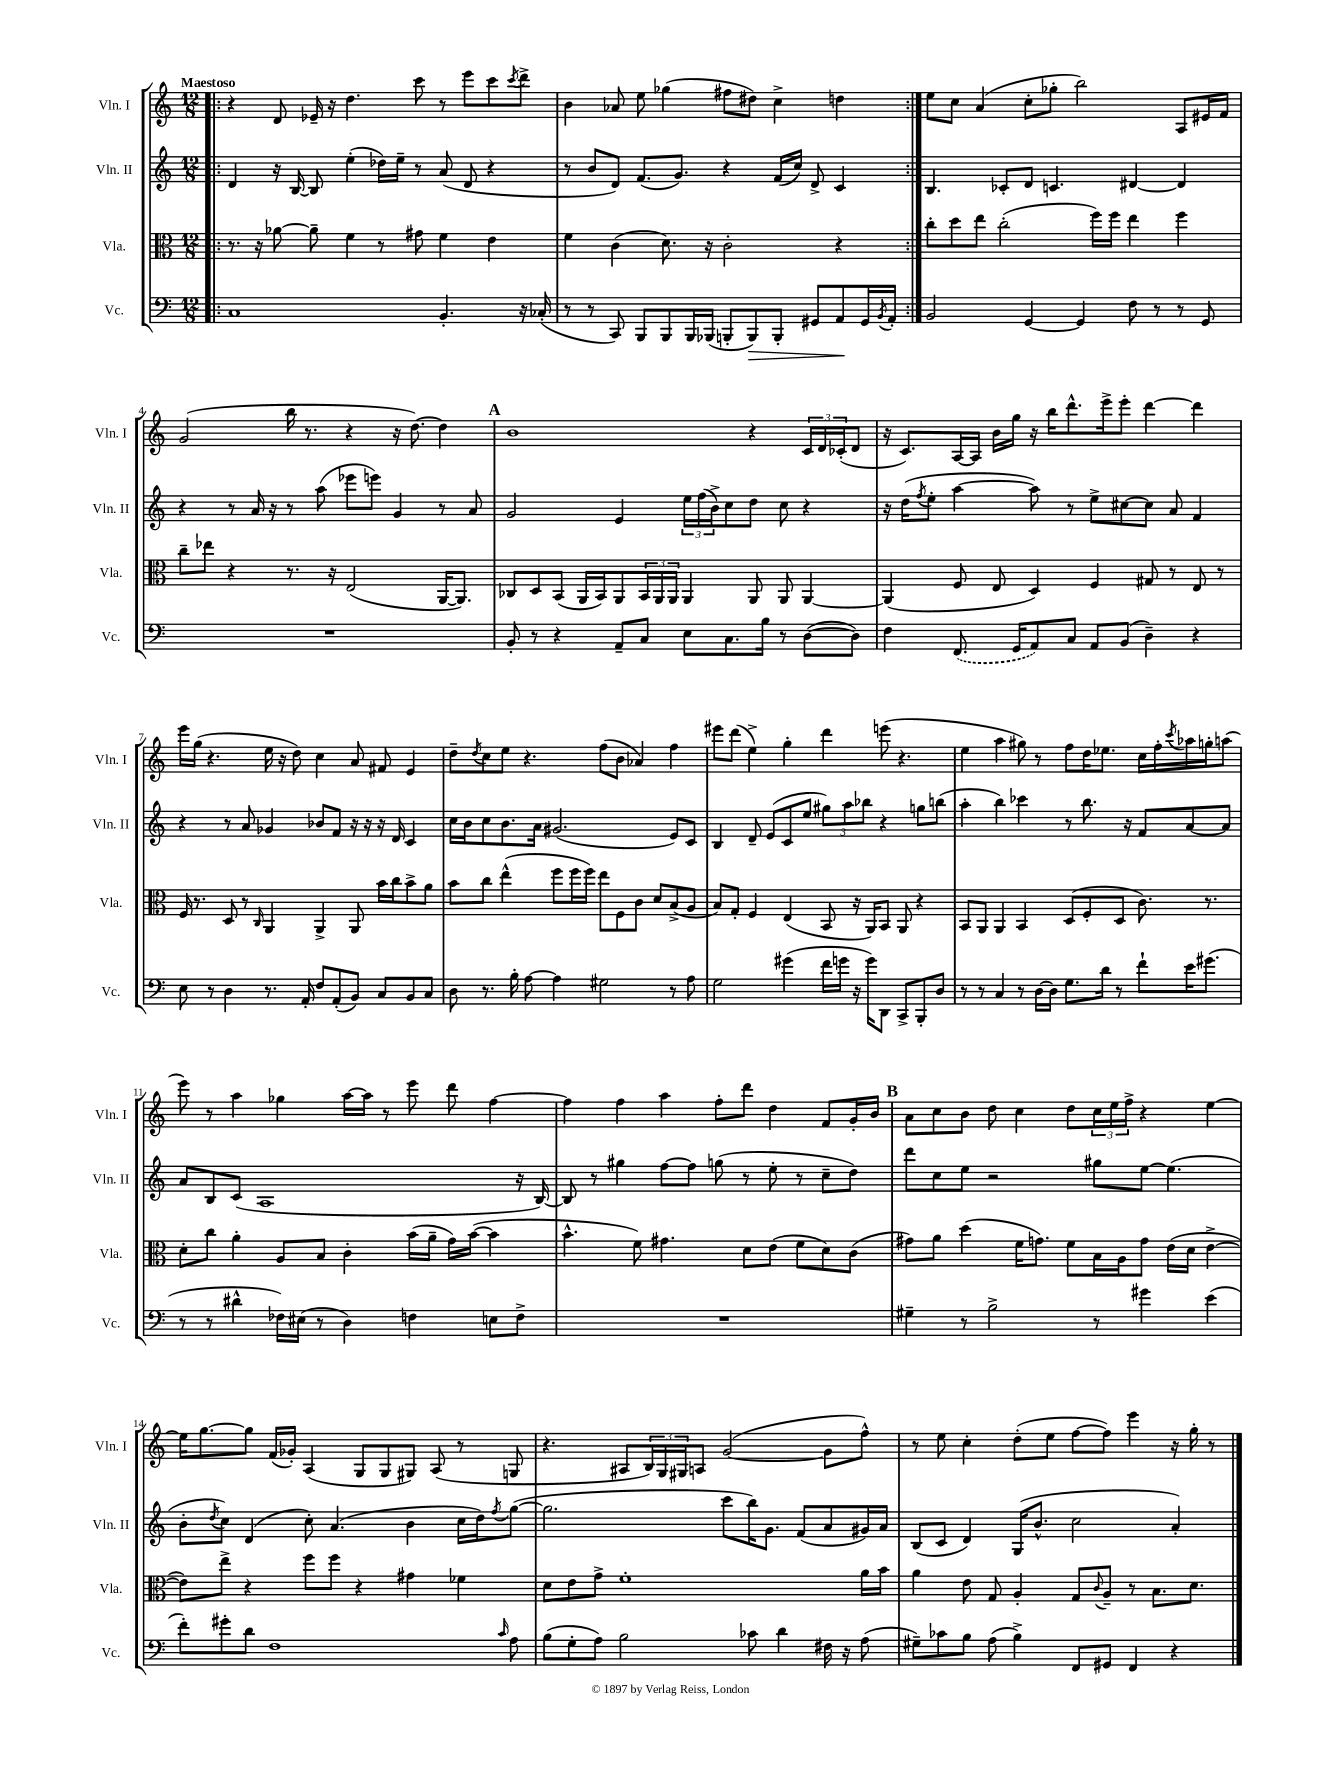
<<
\new StaffGroup <<
\new Staff = "s0" \with { instrumentName = "Vln. I" shortInstrumentName = "Vln. I" } {
    \clef treble \key c \major \numericTimeSignature \time 12/8 \tempo "Maestoso"
    \repeat volta 2 { \bar ".|:" r4 d'8 ees'16-- r16 d''4. c'''8 r8 e'''8 c'''8 \acciaccatura { c'''8 } d'''8-> |
    b'4 aes'8 e''8 ges''4( fis''8 dis''8) c''4-> d''4 | }
    e''8 c''8 a'4( c''8-. ges''8-. b''2) a8 eis'16 f'16 |
    g'2( b''16 r8. r4 r16 d''8.~) d''4 |
    \mark \markup { \bold "A" } b'1 r4 \tuplet 3/2 { c'16 d'16 ces'16-.( } d'8 |
    r16 c'8.) a16~ a16 b'16 g''16 r16 b''16 d'''8.-^ e'''16-> e'''8-. d'''4~ d'''4 |
    e'''16 g''16( r4. e''16 r16 d''8) c''4 a'8 fis'8 e'4 |
    d''8-- \acciaccatura { d''8 } c''8 e''8 r4. f''8( b'8 aes'4) f''4 |
    eis'''8 d'''8( e''4->) g''4-. d'''4 e'''8( r4. |
    e''4 a''4 gis''8) r8 f''8 d''16 ees''8. c''16 f''16-. \acciaccatura { c'''8 } aes''16 g''16-. a''8( |
    e'''8) r8 a''4 ges''4 a''16~ a''16 r8 e'''8 d'''8 f''4~ |
    f''4 f''4 a''4 f''8-. d'''8 d''4 f'8 g'16-. b'16 |
    \mark \markup { \bold "B" } a'8 c''8 b'8 d''8 c''4 d''8 \tuplet 3/2 { c''16 e''16 f''16-> } r4 e''4~ |
    e''16 g''8.~ g''8 f'16( ges'16-.) a4( g8 g8 gis8) a8( r8 g8 |
    r4. ais8 \tuplet 3/2 { b16) g16 gis16 } a8 g'2~( g'8 f''8-^) |
    r8 e''8 c''4-. d''8-.( e''8 f''8~ f''8) e'''4 r16 g''16-. r8 \bar "|." |
}
\new Staff = "s1" \with { instrumentName = "Vln. II" shortInstrumentName = "Vln. II" } {
    \clef treble \key c \major \numericTimeSignature \time 12/8
    \repeat volta 2 { \bar ".|:" d'4 r16 b16~ b8 e''4-.( des''16) e''16-- r8 a'8( d'8 r4 |
    r8 b'8 d'8) f'8.( g'8.) r4 f'16( c''16) d'8-> c'4 | }
    b4. ces'8-. d'8 c'4. dis'4~ dis'4 |
    r4 r8 a'16 r16 r8 a''8( ees'''8 e'''8) g'4 r8 a'8 |
    \mark \markup { \bold "A" } g'2 e'4 \tuplet 3/2 { e''16 f''16( b'16->) } c''8 d''8 c''8 r4 |
    r16 d''16( \acciaccatura { f''8 } e''8-. a''4~ a''8) r8 e''8-> cis''8~ cis''8 a'8 f'4 |
    r4 r8 a'8 ges'4 bes'8 f'8 r16 r16 r16 d'16 c'4 |
    c''16 b'16 c''8 b'8. a'16 gis'2.( e'8) c'8 |
    b4 d'8-- e'8( c'8 e''8 \tuplet 3/2 { gis''8) a''8 bes''8 } r4 g''8 b''8( |
    a''4-. b''4) ces'''4 r8 b''8. r16 f'8 a'8~ a'8 |
    a'8 b8 c'8( a1 r16 b16~) |
    b8 r8 gis''4 f''8~ f''8 g''8( r8 e''8-. r8 c''8-- d''8) |
    \mark \markup { \bold "B" } d'''8 c''8 e''8 r2 gis''8 e''8~ e''4.( |
    b'8-. \acciaccatura { d''8 } c''8) d'4( c''8-.) a'4.( b'4 c''16 d''16) \acciaccatura { f''8 } g''8~( |
    g''2. c'''8 b''16) g'8. f'8( a'8 gis'16) a'16 |
    b8( c'8 d'4) g16( b'8.-^ c''2 a'4-.) \bar "|." |
}
\new Staff = "s2" \with { instrumentName = "Vla." shortInstrumentName = "Vla." } {
    \clef alto \key c \major \numericTimeSignature \time 12/8
    \repeat volta 2 { \bar ".|:" r8. r16 aes'8~ aes'8-- f'4 r8 gis'8 f'4 e'4 |
    f'4 c'4( d'8.) r16 c'2-. r4 | }
    c''8-. d''8 e''8 c''2-.( f''16) f''16 e''4 f''4 |
    c''8-- ees''8 r4 r8. r16 e2( a,16~ a,8.) |
    \mark \markup { \bold "A" } ces8 d8 b,8( a,16 b,16) a,8 \tuplet 3/2 { b,16 a,16 a,16 } a,4 a,8 a,8 a,4~ |
    a,4( f8 e8 d4) f4 gis8 r8 e8 r8 |
    f16 r8. d8 r8 \grace { c16 } a,4 a,4-> a,8 b'16 c''16 b'8-> a'8 |
    b'8 c''8 e''4-^( f''8 f''16 f''16) e''8 f8 c'8 d'8 b8->( a8 |
    b8) g8-. f4 e4( b,8 r16 a,16) b,8 a,8 r4 |
    b,8 a,8 a,4 b,4 d8( f8-. d8 c'8.) r8. |
    d'8-. c''8 a'4-. a8 b8 c'4-. b'16( a'16-- g'16) b'16~( b'4 |
    b'4.-^ f'8) gis'4. d'8 e'8( f'8 d'8) c'8( |
    \mark \markup { \bold "B" } gis'8) a'8 d''4( f'16 g'8.) f'8 b16 a16 g'8 e'16( d'16 e'4~-> |
    e'8) e''8-> r4 f''8 f''8 r4 gis'4 fes'4 |
    d'8 e'8 g'8-> f'1-. a'16 b'16 |
    a'4 e'8 g8 a4-. g8 \appoggiatura { c'8 } a8-- r8 b8. d'8. \bar "|." |
}
\new Staff = "s3" \with { instrumentName = "Vc." shortInstrumentName = "Vc." } {
    \clef bass \key c \major \numericTimeSignature \time 12/8
    \repeat volta 2 { \bar ".|:" c1 b,4.-. r16 ces16-.( |
    r8 r8 c,8) b,,8 b,,8 b,,16 bes,,16( b,,8-. b,,8\>) b,,8-. gis,8 a,8\! gis,16 \acciaccatura { b,8 } a,16-. | }
    b,2 g,4~ g,4 f8 r8 r8 g,8 |
    R1. |
    \mark \markup { \bold "A" } b,8-. r8 r4 a,8-- c8 e8 c8. b16 r8 d8~( d8) |
    f4 \once \slurDashed f,8.( g,16 a,8) c8 a,8 b,8( d4--) r4 |
    e8 r8 d4 r8. a,16-. f8 a,8-.( b,8) c8 b,8 c8 |
    d8 r8. b16-. a8~ a4 gis2 r8 a8 |
    g2 gis'4( f'16 g'16 r16 g'16) d,8 c,8-> b,,8-. d8 |
    r8 r8 c4 r8 d16~ d16 g8. d'16 r8 f'8-! e'16 gis'8.( |
    r8 r8 dis'4-^ fes16) eis16( r8 d4) f4 e8 f8-> |
    R1. |
    \mark \markup { \bold "B" } gis4-- r8 b2-> r8 gis'4 e'4( |
    f'8-.) gis'8-. d'8 f1 \grace { c'16 } a8 |
    b8( g8-. a8) b2 ces'8 d'4 fis16 r16 a8( |
    gis8--) ces'8 b8 a8( b4->) f,8 gis,8 f,4 r4 \bar "|." |
}
>>
>>
